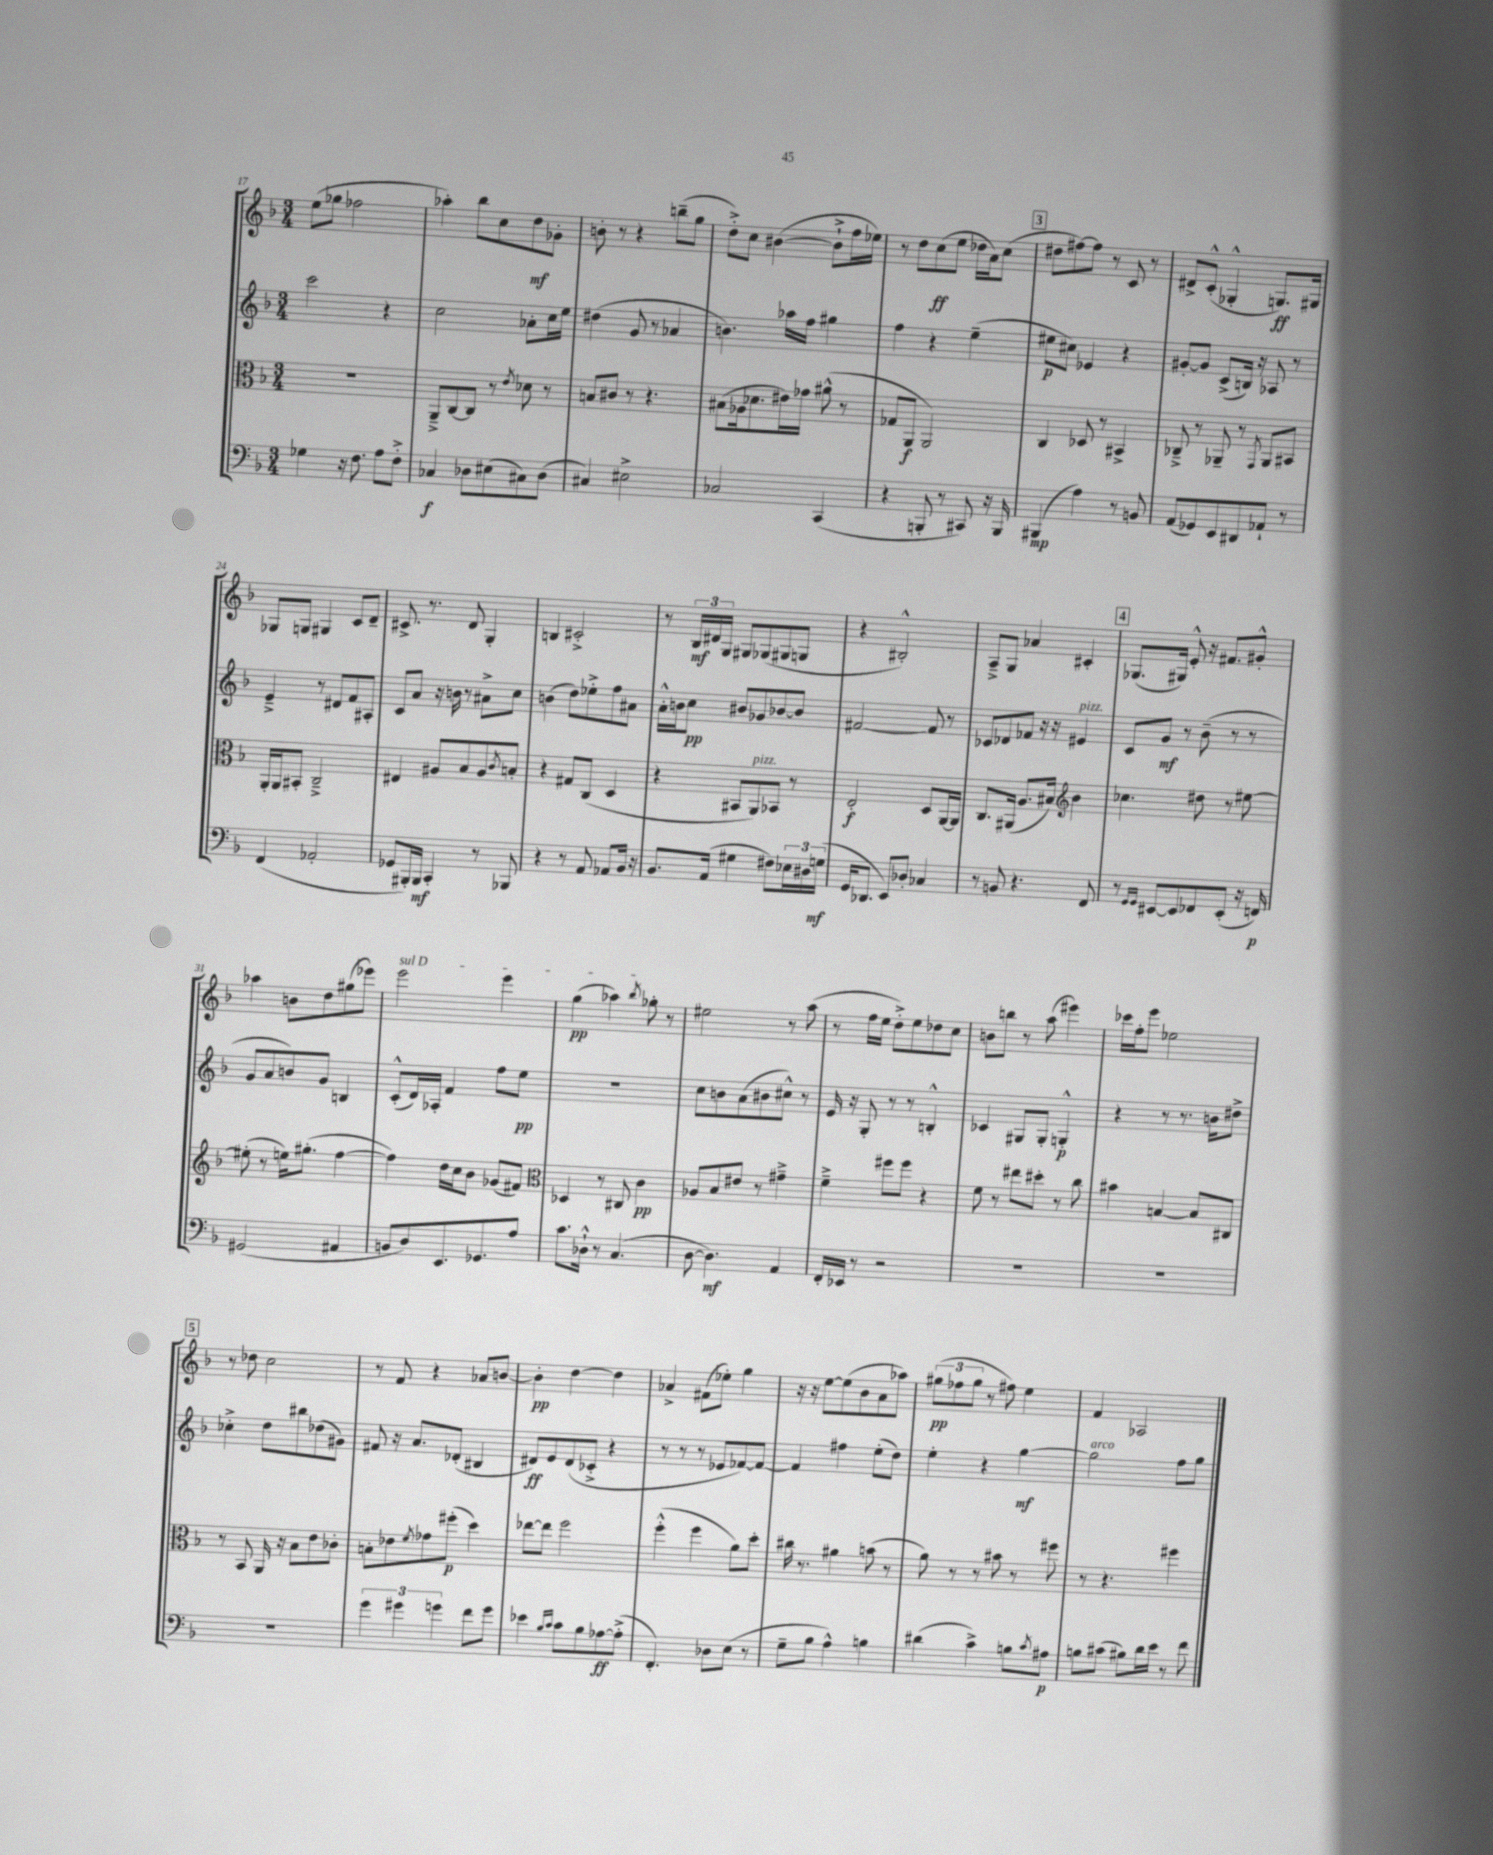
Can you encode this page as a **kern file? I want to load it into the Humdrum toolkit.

**kern	**kern	**kern	**kern
*staff4	*staff3	*staff2	*staff1
*clefF4	*clefC3	*clefG2	*clefG2
*k[b-]	*k[b-]	*k[b-]	*k[b-]
*M3/4	*M3/4	*M3/4	*M3/4
4G-\	2.r	2ccc\	(8ee\L
.	.	.	8gg-\J
16r	.	.	2ff-\
8.F\	.	.	.
8A\L	.	4r	.
8F'^\J	.	.	.
=	=	=	=
4C-/	8AA~^/L	2cc\	4aa-'\)
.	[8C/	.	.
8D-\L	8C/]J	.	8bb-\L
(8E#\	8r	.	8cc\
.	8qe/	.	.
8C#\)	8d-\	8a-'\L	8dd\
(8D-\J	8r	16cc\L	8g-'\J
.	.	16ee\JJ	.
=	=	=	=
4C#/)	8B/L	(4dd#\	8b'\
.	8c#/J	.	8r
2E#^\	8r	8g/	4r
.	4.r	8r	.
.	.	4a-/	(8bb~\L
.	.	.	8gg\J
=	=	=	=
2C-/	(8B#\L	4.b\)	8dd'^\L)
.	16A-\k	.	8cc\J
.	8.d-\	.	.
.	.	.	([4b#\
.	16e#\L)	16aa-\LL	.
.	16g-\JJ	16ff\JJ	.
(4CC/	(8a#^^\	4gg#\	8b#`^\]L
.	8r	.	16ff\L
.	.	.	16ee-\JJ)
=	=	=	=
4r	8G-/L	4ff\	8r
.	8AA/J	.	8dd\L
8BBB'/	2AA/)	4r	(8cc\
8r	.	.	8ee\J
8CC#/)	.	(4ee~\	16dd-\LL
.	.	.	16a\J)
16r	.	.	(8cc\J
16BBB/	.	.	.
=	=	=	=
(4BBB#/	4C/	8ee#\L	8dd#\L
.	.	8cc#\J)	[8ff#\)
4A\)	8D-/	4e-/	8ff#\]J
.	8r	.	8r
8r	4BB#^/	4r	8c/
8BB/	.	.	8r
=	=	=	=
(8AA/L	8C-~^/	[8g#'/L	8d#^/L
8GG-/)	8r	8g#/]J	(8c'^^/J
8EE/	8AA-~/	(8c^/L	4G-'^^/
8DD#/	8r	16B/Jk)	.
.	.	16r	.
.	8qGG/	.	.
8AA-`/J	8AA-/L	8A-/	8.G/L)
8r	8BB#/J	8r	.
.	.	.	16G#/Jk
=	=	=	=
(4FF/	16AA'/LL	4e~^/	8G-/L
.	16AA/J	.	.
.	8BB#'/J	.	8G/J
2AA-'/	2C~^/	8r	4G#/
.	.	8d#/L	.
.	.	8f/	8c/L
.	.	8A#'/J	8d~/J
=	=	=	=
8GG-/L	4E#/	8c/L	8.c#^/
16BBB#'/L)	.	8a/J	.
16BBB#/JJ	.	.	8.r
4CC'/	8A#/L	16r	.
.	.	16b\	.
.	8B-/	8r	8d/
8r	8A#/	8a#^\L	4G'/
.	8qc/	.	.
8BBB-/	8B'/J	8cc\J	.
=	=	=	=
4r	4r	(4b\	4B/
8r	8G#/L	8dd\L)	2c#'^/
8AA/	(8C/J	8ee-'^\	.
8AA-/L	4D/	8ff\	.
16BB-/Jk	.	8a#\J	.
16r	.	.	.
=	=	=	=
8.BB-/L	4r	16a'^^\LL	8r
.	.	16b\J	.
.	.	8cc\J	24B-/LL
.	.	.	24d#/
(16AA/Jk	.	.	.
.	.	.	24G/JJ
4G#\	8BB#/L	8b#/L	8G#/L
.	8AA/)	8g-/	(8G-/
8F#\L)	8BB-/J	[8b-/	8G#/
24E-\L	8r	8b-/]J	8G/J
24D#\	.	.	.
(24G\JJ	.	.	.
=	=	=	=
16GG/LK	2E'/	[2f#/	4r
8.DD-/J	.	.	.
8EE/L)	.	.	2B#'^^/)
8D-'/J	.	.	.
4C-/	8D/L	8f#/]	.
.	[16AA/L	8r	.
.	16AA/]JJ	.	.
=	=	=	=
8r	8.C/L	8c-/L	8A~^/L
8BB/	.	8d-/	8G/J
.	(16AA#/Jk	.	.
4.r	8.A/L	8f-/J	4a-/
.	.	16r	.
.	16B#/Jk)	16r	.
*	*clefG2	*	*
.	4b-\	4e#/	4c#'/
8FF/	.	.	.
=	=	=	=
8r	4.cc-\	8c/L	(8.G-/L
16qqGG/LL	.	.	.
16qqGG/JJ	.	.	.
[8EE#/L	.	8g/J	.
.	.	.	16G#/Jk)
8EE#/]	.	8r	8e'^^/
8FF-/	8dd#\	(8b-~\	16r
.	.	.	8.f#/L
(8EE#'/J	8r	8r	.
16r	[8ee#\	8r	8g#'^^/J
16FF/)	.	.	.
=	=	=	=
(2GG#/	(8ee#'\]	8g/L	4aa-\
.	8r	8a/	.
.	16ee\LK)	8b/)	8b\L
.	(8.gg#'\J	.	.
.	.	8g/J	8dd\
4AA#/	[4ff\	4B/	(8gg#\
.	.	.	8eee-\J)
=	=	=	=
8BB/L	4ff\])	(8c'^^/L	2eee\
8D/)	.	16d/L)	.
.	.	16A-'/JJ	.
8.EE/	16dd\LL	4f/	.
.	16cc\J	.	.
.	8b-\J	.	.
8.GG-/	.	.	.
.	(8g-/L	8ff\L	4eee\
8A/J	8f#/J)	8ee\J	.
=	=	=	=
*	*clefC3	*	*
8.c\L	4D-/	2.r	(4gg\
16D-`^^\Jk	.	.	.
8r	8r	.	4aa-\)
(4.C/	8C#/	.	.
.	.	.	8qbb-/
.	4c\	.	8gg-'\
.	.	.	8r
=	=	=	=
[8D\	8A-/L	8cc\L	2ee#\
4.D\])	8B-/	8b\	.
.	8e#/J	(8a\	.
.	8r	8b#\	.
4AA/	4g#~^\	8cc#^^\J)	8r
.	.	8r	(8aa\
=	=	=	=
16FF'/LL	4f~^\	16e/	8r
16EE-/JJ	.	16r	.
8r	.	8G'/	16ff\LL
.	.	.	16ee\JJ
2r	8ff#\L	8r	8dd'^\L)
.	8ff#\J	8r	8ee\
.	4r	4B'^^/	8dd-\
.	.	.	8cc\J
=	=	=	=
2.r	8f\	4c-/	8b\L
.	8r	.	8bb\J
.	8ee#\L	8G#/L	8r
.	8dd#'\J	8G#'/J	(8aa\
.	8r	4G'^^/	4eee#\)
.	8cc\	.	.
=	=	=	=
2.r	4b#\	4r	16ccc-\LL
.	.	.	16ff'\J
.	.	.	8eee\J
.	[4B/	8r	2ee-\
.	.	8.r	.
.	8B/]L	.	.
.	.	16b\LK	.
.	8C#/J	8dd#^\J	.
=	=	=	=
2.r	8r	4cc-'^\	8r
.	8BB-/	.	8dd-\
.	16AA/	8dd\L	2cc\
.	16r	.	.
.	8B-\L	8bb#\	.
.	8e\	(8dd-\	.
.	8c-'\J	8g#\J)	.
=	=	=	=
6g\	8B'\L	8f#/	8r
.	8e-\	16r	8f/
6g#\	.	.	.
.	.	8.a/L	.
.	8qf/	.	.
.	8g-\	.	4r
6g\	.	.	.
.	(8ff#'\J	(8d-'/J	.
8f\L	4dd\)	4B#/	8a-/L
8g\J	.	.	[8b/J
=	=	=	=
4e-\	[8ee-\L	8d#/L)	4b'\]
.	8ee-\]J	8e/	.
16qqB-/LL	.	.	.
16qqc/JJ	.	.	.
8c\L	2ff\	(8d#/	[4dd\
8B-\	.	8c-'^/J	.
[8A-\	.	4r	4dd\]
(8A-'^\]J	.	.	.
=	=	=	=
4.FF'/)	(4ff'^^\	8r	4a-^/
.	.	8r	.
.	4ff\	8r	(8f#\L
8D-\L	.	8e-/L	8ee-'\J)
(8E\J	8a\L)	[8f-/)	4gg\
8r	8dd'\J	8f-/_J	.
=	=	=	=
8G~\L	16cc#\	4f-/]	16r
.	8.r	.	16r
8B-\J	.	.	[8ee\L
4A^^\)	4a#\	4ff#\	(8ee\]
.	.	.	8b-\
4B\	(8b\	(8ee'\L	8a\
.	8r	8dd\J)	8aa-\J)
=	=	=	=
(4d#\	8a\)	4ee'\	(12gg#\L
.	.	.	12ff-\
.	8r	.	.
.	.	.	12gg#\J
4c^\)	8r	4r	8r
.	8b#\	.	8ff#\)
8B\L	8r	[4gg\	4ee\
8qc/	.	.	.
8A#\J	8ff#\	.	.
=	=	=	=
8B\L	8r	2gg\]	4f/
(8c#\J	4.r	.	.
8B#\L)	.	.	2A-/
16d\L	.	.	.
16e\JJ	.	.	.
8r	4ff#\	8ff\L	.
8f\	.	8gg\J	.
==	==	==	==
*-	*-	*-	*-
